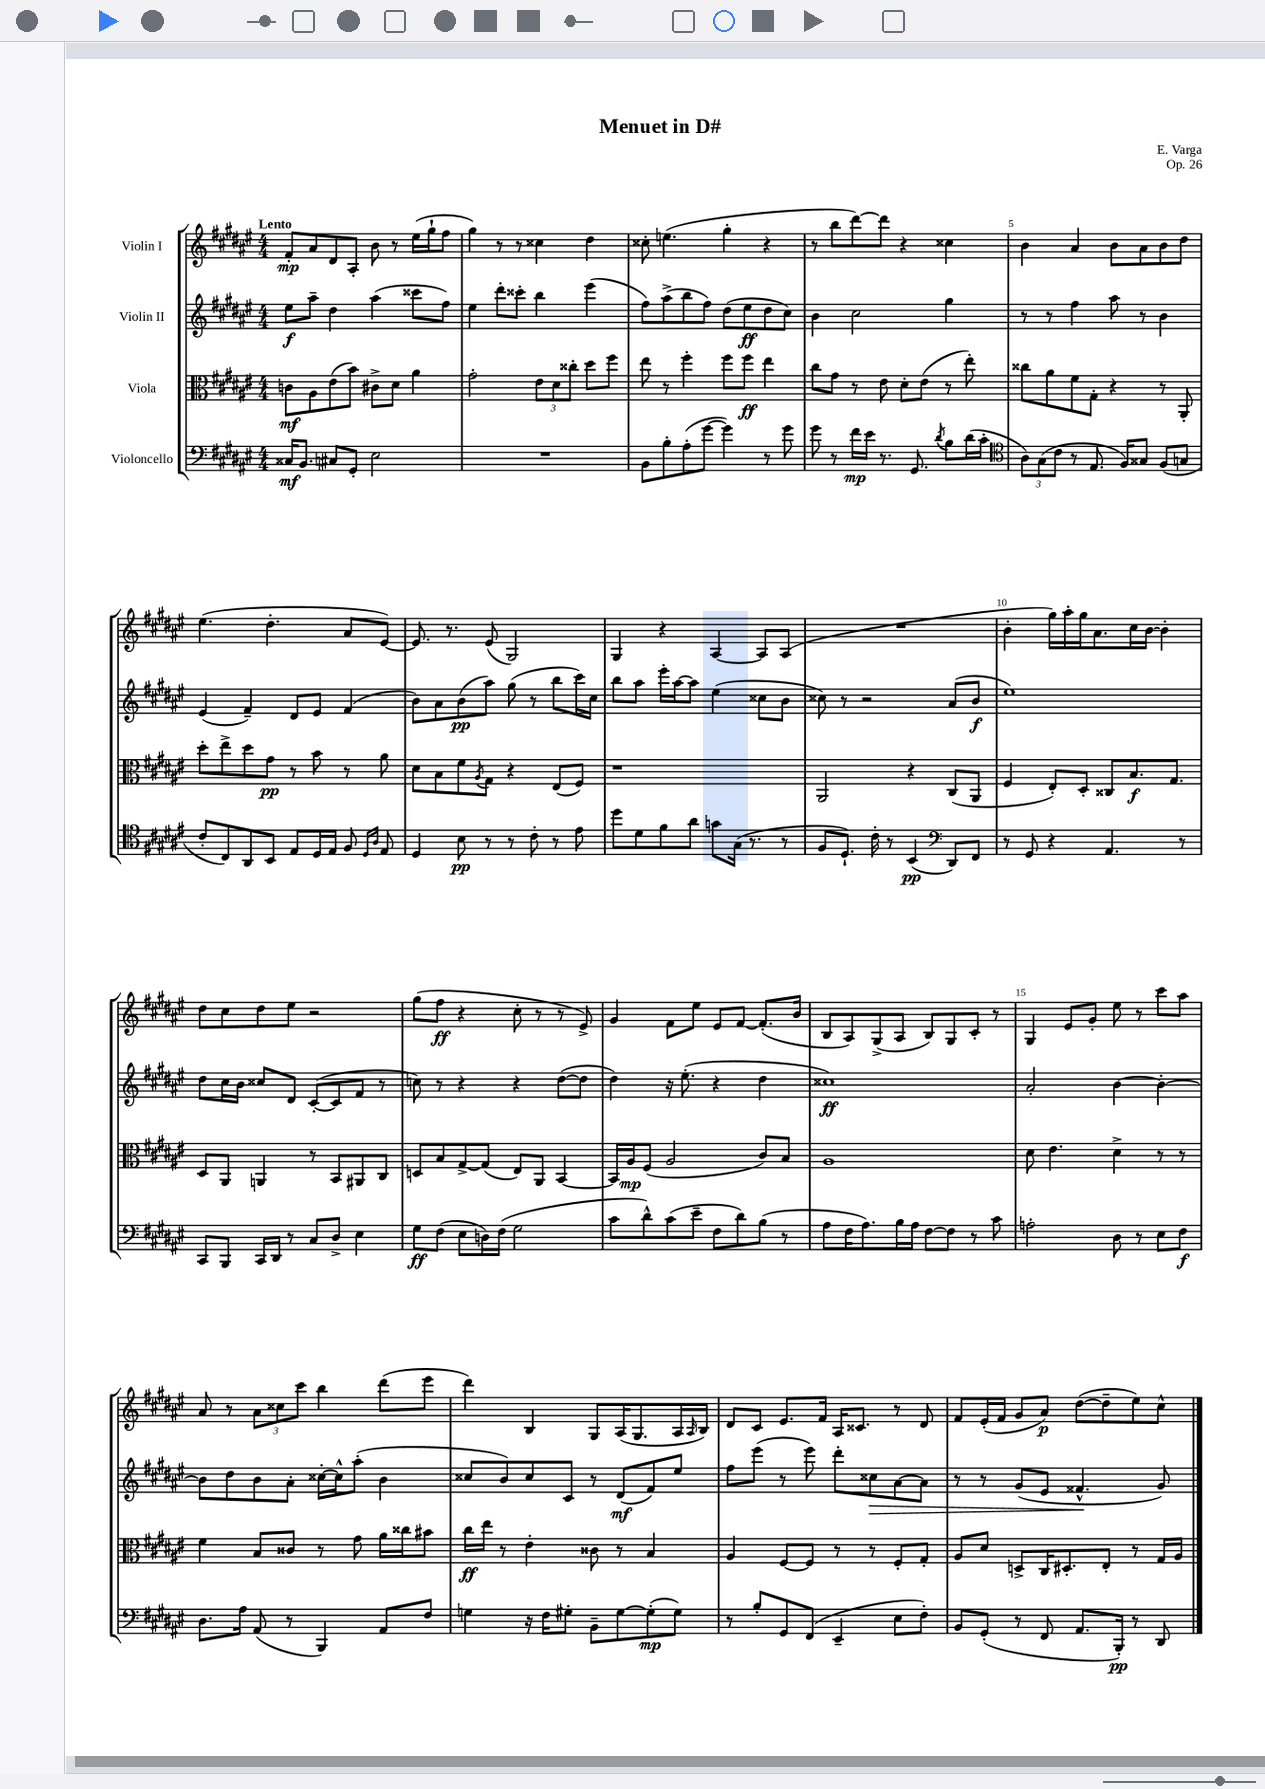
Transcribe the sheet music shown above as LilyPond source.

\header { title = "Menuet in D#" composer = "E. Varga" opus = "Op. 26" }
<<
\new StaffGroup <<
\new Staff = "s0" \with { instrumentName = "Violin I" } {
    \clef treble \key fis \major \numericTimeSignature \time 4/4 \tempo "Lento"
    fis'8-.\mp ais'8 dis'8 ais8-. b'8 r8 eis''16( gis''16-! fis''8 |
    gis''4) r8 r8 cisis''4 dis''4 |
    cisis''8-. e''4.( gis''4-. r4 |
    r8 b''8 dis'''8~) dis'''8 r4 cisis''4 |
    b'4 ais'4 b'8 ais'8 b'8 dis''8 |
    eis''4.( dis''4.-. ais'8 eis'8~) |
    eis'8. r8. eis'8( gis2) |
    gis4 r4 ais4~ ais8 ais8( |
    R1 |
    b'4-. gis''16) ais''16-. gis''16 ais'8. cis''16 b'16~ b'4-. |
    dis''8 cis''8 dis''8 eis''8 r2 |
    gis''8( fis''8\ff r4 cis''8-. r8 r8 eis'8->) |
    gis'4 fis'8 eis''8 eis'8 fis'8~ fis'8.-.( b'16 |
    b8 ais8) gis8->( ais8 b8) gis8 cis'8-. r8 |
    gis4 eis'8 gis'8-. eis''8 r8 cis'''8 ais''8 |
    ais'8 r8 \tuplet 3/2 { ais'8 cisis''8 cis'''8 } b''4 dis'''8( eis'''8 |
    dis'''4) b4 gis8 ais16( gis8. ais16 \grace { ais16 } b16) |
    dis'8 cis'8 eis'8. fis'16 ais16 cisis'8. r8 dis'8 |
    fis'8 eis'16-.( fis'16 gis'8 ais'8\p) dis''8~( dis''8-- eis''8) cis''8-^ \bar "|." |
}
\new Staff = "s1" \with { instrumentName = "Violin II" } {
    \clef treble \key fis \major \numericTimeSignature \time 4/4
    eis''8\f ais''8-- dis''4 ais''4( cisis'''8 fis''8) |
    eis''4 dis'''8-. cisis'''8-. b''4 eis'''4( |
    fis''8) ais''8->( b''8 fis''8) dis''8( eis''8\ff dis''8 cis''8) |
    b'4 cis''2 gis''4 |
    r8 r8 fis''4 ais''8 r8 b'4 |
    eis'4( fis'4--) dis'8 eis'8 fis'4( |
    b'8) ais'8 b'8\pp( ais''8) gis''8( r8 b''8 cis'''16) cis''16 |
    b''8 ais''8 eis'''16-. ais''16~ ais''8 eis''4( cisis''8 b'8 |
    cisis''8) r8 r2 ais'8( b'8\f |
    eis''1) |
    dis''8 cis''16 b'16 cisis''8 dis'8 cis'8~-.( cis'8 fis'8 r8 |
    c''8) r8 r4 r4 dis''8~( dis''8 |
    dis''4) r16 eis''8.-.( r4 dis''4 |
    cisis''1\ff) |
    ais'2-. b'4~ b'4~-. |
    b'8 dis''8 b'8 ais'8-. cisis''16~-. cisis''16-^ ais''8-.( b'4 |
    cisis''8 b'8) cisis''8 cis'8 r8 dis'8\mf( fis'8) eis''8 |
    fis''8 eis'''8( r8 eis'''8) dis'''8-. cisis''8\> ais'8~ ais'8 |
    r8 r8 gis'8( eis'8 fisis'4.-^\! gis'8) \bar "|." |
}
\new Staff = "s2" \with { instrumentName = "Viola" } {
    \clef alto \key fis \major \numericTimeSignature \time 4/4
    c'8\mf ais8 eis'8( b'8) cis'8-> dis'8 ais'4 |
    gis'2-. \tuplet 3/2 { eis'8 dis'8 cisis''8-. } dis''8 fis''8 |
    eis''8 r8 fis''4-. fis''8 fis''8\ff eis''4 |
    cis''8 gis'8 r8 eis'8 dis'8-. eis'8( r8 eis''8-.) |
    cisis''8 ais'8 fis'8 gis8-. r4 r8 ais,8-. |
    dis''8-. eis''8-> dis''8 gis'8\pp r8 b'8 r8 ais'8 |
    dis'8 b8 fis'8 \acciaccatura { ais8 } gis8 r4 eis8( fis8) |
    r1 |
    ais,2 r4 cis8( ais,8 |
    fis4 eis8-.) dis8-. cisis8 b8.\f gis8. |
    dis8 ais,8 a,4 r8 b,8 ais,8 cis8 |
    d8 b8 gis8~-> gis8( eis8) ais,8 b,4~ |
    b,16 ais16\mp fis8( ais2 cis'8) b8 |
    ais1 |
    dis'8 eis'4. dis'4-> r8 r8 |
    fis'4 b8 cisis'8 r8 gis'8 ais'16 cisis''16 bis'8 |
    cis''16\ff eis''16 r8 eis'4-. cisis'8 r8 b4 |
    ais4 fis8~ fis8 r8 r8 fis8-. gis8-. |
    ais8 dis'8 d8-> cis16 dis8.-. eis8-. r8 gis16 ais16 \bar "|." |
}
\new Staff = "s3" \with { instrumentName = "Violoncello" } {
    \clef bass \key fis \major \numericTimeSignature \time 4/4
    cisis16\mf b,8. cis8 gis,8-. eis2 |
    R1 |
    b,8 b8-. ais8-.( gis'8~ gis'4) r8 gis'8 |
    gis'8 r8 fis'16\mp eis'16 r8. gis,8. \acciaccatura { dis'8 } b8 dis'16( cis'16-. |
    \clef tenor \tuplet 3/2 { ais8) gis8( cis'8 } r8 eis8. fis16) gisis8 fis8( g8 |
    cis'8-. cis8) ais,8 b,8 eis8 dis16 eis16 fis8 \grace { dis16 ais16 } eis8 |
    dis4 b8\pp r8 r8 cis'8-. r8 eis'8 |
    dis''8 dis'8 fis'8 ais'8 g'8 gis16( r8. r8 |
    fis8 dis8.-!) cis'16-. r8 b,4\pp( \clef bass dis,8) fis,8 |
    r8 gis,8 r4 ais,4. r8 |
    cis,8 b,,8 cis,16 dis,16 r8 cis8 dis8-> eis4 |
    gis8\ff fis8( eis8 d16) fis16( gis2 |
    cis'8 dis'8-^) cis'8( eis'8-- fis8 dis'8) b8( r8 |
    ais8 fis16 ais8.) b16 ais16 fis8~ fis8 r8 cis'8 |
    a2-. dis8 r8 eis8 fis8\f |
    dis8. ais16 ais,8( r8 b,,4) ais,8 fis8 |
    g4 r16 fis16 gis8-. b,8-- gis8~ gis8-.\mp( gis8) |
    r8 b8-. gis,8 fis,8( eis,4-- eis8 fis8-.) |
    b,8 gis,8-.( r8 fis,8 ais,8. b,,16-.\pp) r8 dis,8 \bar "|." |
}
>>
>>
\layout { \context { \Score \override BarNumber.break-visibility = ##(#f #t #t) barNumberVisibility = #(every-nth-bar-number-visible 5) } }
